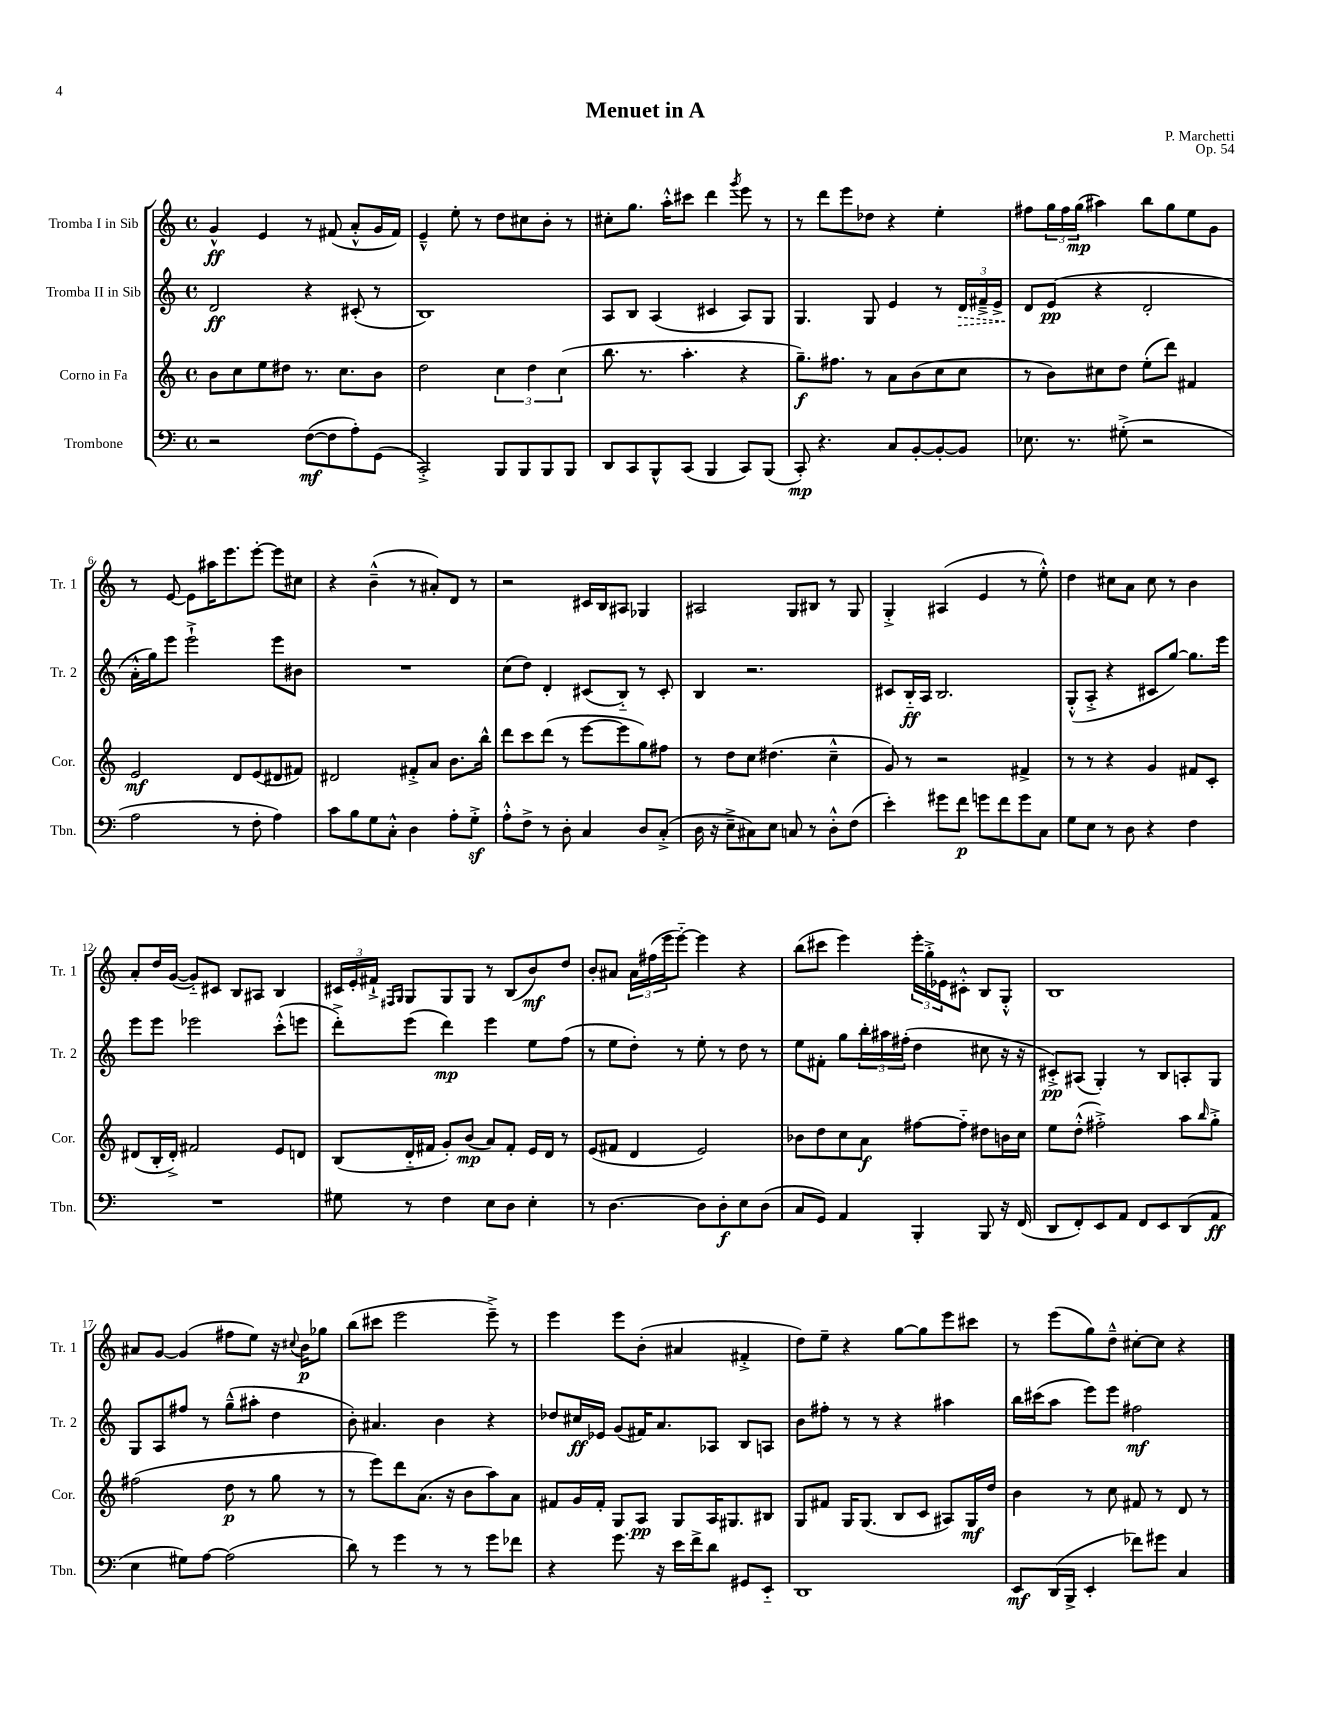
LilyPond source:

\header { title = "Menuet in A" composer = "P. Marchetti" opus = "Op. 54" }
<<
\new StaffGroup <<
\new Staff = "s0" \with { instrumentName = "Tromba I in Sib" shortInstrumentName = "Tr. 1" } {
    \clef treble \key c \major \defaultTimeSignature \time 4/4
    g'4-^\ff e'4 r8 fis'8( a'8-.-^ g'16 fis'16) |
    e'4---^ e''8-. r8 d''8 cis''8 b'8-. r8 |
    cis''8-. g''8. a''16-.-^ cis'''8 d'''4 \acciaccatura { g'''8 } e'''8 r8 |
    r8 d'''8 e'''8 des''8 r4 e''4-. |
    fis''8 \tuplet 3/2 { g''16 fis''16 g''16\mp( } ais''4) b''8 g''8 e''8 g'8 |
    r8 e'8~ e'8 ais''16 e'''8. e'''8~-. e'''8 cis''8 |
    r4 b'4---^( r8 ais'8-.) d'8 r8 |
    r2 cis'16 b16 ais8 ges4 |
    ais2 g8 bis8 r8 g8 |
    g4-.-> ais4( e'4 r8 e''8-.-^) |
    d''4 cis''8 a'8 cis''8 r8 b'4 |
    a'8-. d''16 g'16~( g'8-_) cis'8 b8 ais8 b4 |
    \tuplet 3/2 { cis'16 e'16-. fis'16-!-> } \grace { fis16 g16 } g8 g8 g8 r8 b8( b'8\mf) d''8 |
    b'8-. ais'8 \tuplet 3/2 { ais'16 fis''16( e'''16 } e'''8~-_) e'''4 r4 |
    b''8( cis'''8 e'''4) \tuplet 3/2 { e'''16-. g''16-.-> ees'16 } cis'8-.-^ b8 g8-.-^ |
    b1 |
    ais'8 g'8~ g'4( fis''8 e''8) r16 \appoggiatura { cis''8 } b'16\p ges''8 |
    b''8( cis'''8 e'''2 e'''8--->) r8 |
    e'''4 e'''8 b'8-.( ais'4 fis'4-.-> |
    d''8) e''8-- r4 g''8~ g''8 e'''8 cis'''8 |
    r8 e'''8( g''8) d''8---^ cis''8~-. cis''8 r4 \bar "|." |
}
\new Staff = "s1" \with { instrumentName = "Tromba II in Sib" shortInstrumentName = "Tr. 2" } {
    \clef treble \key c \major \defaultTimeSignature \time 4/4
    d'2\ff r4 cis'8-.( r8 |
    b1) |
    a8 b8 a4( cis'4 a8) g8 |
    g4. g8 e'4 r8 \tuplet 3/2 { \once \override Hairpin.style = #'dashed-line d'16\> fis'16---> e'16-> } |
    d'8\! e'8\pp( r4 d'2-. |
    a'16-.-^ g''16) e'''8 e'''2-!-> e'''8 bis'8 |
    R1 |
    c''8( d''8) d'4-. cis'8( b8-_) r8 cis'8-. |
    b4 r2. |
    cis'8 b16-_\ff a16 b2. |
    g8-.-^( a8-.-> r4 cis'8 g''8~) g''8. e'''16 |
    e'''8 e'''8 ees'''2 c'''8-.-^( e'''8 |
    d'''8-.->) e'''8( d'''4\mp) e'''4 e''8 f''8( |
    r8 e''8 d''8-.) r8 e''8-. r8 d''8 r8 |
    e''8 fis'8-. g''8 \tuplet 3/2 { b''16-. ais''16 fis''16-.( } d''4 cis''8 r16 r16 |
    cis'8-.->\pp) ais8( g4-.) r8 b8 a8-. g8 |
    g8 a8 fis''8 r8 g''8---^( ais''8-. d''4 |
    b'8-.) ais'4. b'4 r4 |
    des''8 cis''16\ff ees'16 g'8( fis'16) a'8. aes8 b8 a8 |
    b'8 fis''8-. r8 r8 r4 ais''4 |
    b''16 cis'''16( a''8 e'''8) e'''8 fis''2\mf \bar "|." |
}
\new Staff = "s2" \with { instrumentName = "Corno in Fa" shortInstrumentName = "Cor." } {
    \clef treble \key c \major \defaultTimeSignature \time 4/4
    b'8 c''8 e''8 dis''8 r8. c''8. b'8 |
    d''2 \tuplet 3/2 { c''4 d''4 c''4( } |
    b''8. r8. a''4.-. r4 |
    g''8.--\f) fis''8. r8 a'8 b'8( c''8 c''8 |
    r8 b'8) cis''8 d''8 e''8-.( d'''8) fis'4 |
    e'2\mf d'8 e'8( dis'8 fis'8) |
    dis'2 fis'8-.-> a'8 b'8. b''16-^ |
    d'''8 c'''8 d'''8( r8 e'''8~ e'''8 g''8) fis''8 |
    r8 d''8 c''8 dis''4.( c''4---^ |
    g'8) r8 r2 fis'4-> |
    r8 r8 r4 g'4 fis'8 c'8-. |
    dis'8( b16-. dis'16-.->) fis'2 e'8 d'8 |
    b8( d'16-_ fis'16 g'8-.) b'8\mp( a'8) fis'8-. e'16 d'16 r8 |
    e'8( fis'8 d'4 e'2) |
    bes'8 d''8 c''8 a'8\f fis''8~ fis''8-_ dis''8 b'16 c''16 |
    e''8 d''8-.-^( fis''2-.->) a''8 \grace { b''16 } g''8-.-> |
    fis''2( d''8\p r8 g''8 r8 |
    r8 e'''8) d'''8 a'8.( r16 b'8 a''8) a'8 |
    fis'8 g'16 fis'16-. g8 a8\pp g8 a16 gis8. bis8 |
    g8 fis'8 g16 g8.( b8 c'8 ais8) g16\mf d''16 |
    b'4 r8 c''8 fis'8 r8 d'8 r8 \bar "|." |
}
\new Staff = "s3" \with { instrumentName = "Trombone" shortInstrumentName = "Tbn." } {
    \clef bass \key c \major \defaultTimeSignature \time 4/4
    r2 f8~\mf( f8 a8-.) g,8( |
    c,2-.->) b,,8 b,,8 b,,8 b,,8 |
    d,8 c,8 b,,8-^ c,8( b,,4 c,8) b,,8( |
    c,8-.\mp) r4. c8 b,8~-. b,8~-. b,8 |
    ees8. r8. gis8-.->( r2 |
    a2 r8 f8-. a4) |
    c'8 b8 g8 c8-.-^ d4 a8-. g8-.->\sf |
    a8-.-^ f8-> r8 d8-. c4 d8 c8-.->( |
    d16 r16 e8---> cis8) e8 c8 r8 d8-.-^ f8( |
    e'4-.) gis'8 f'8\p g'8 f'8 g'8 c8 |
    g8 e8 r8 d8 r4 f4 |
    R1 |
    gis8 r8 f4 e8 d8 e4-. |
    r8 d4.~ d8 d8-.\f e8 d8( |
    c8 g,8) a,4 b,,4-. b,,8 r16 f,16( |
    d,8 f,8-.) e,8 a,8 f,8 e,8 d,8( a,8\ff |
    e4 gis8) a8~ a2( |
    d'8) r8 g'4 r8 r8 g'8 fes'8 |
    r4 g'8. r16 e'16 f'16-> d'8 gis,8 e,8-_ |
    d,1 |
    e,8\mf d,16( b,,16-> e,4-. fes'8) gis'8 c4 \bar "|." |
}
>>
>>
